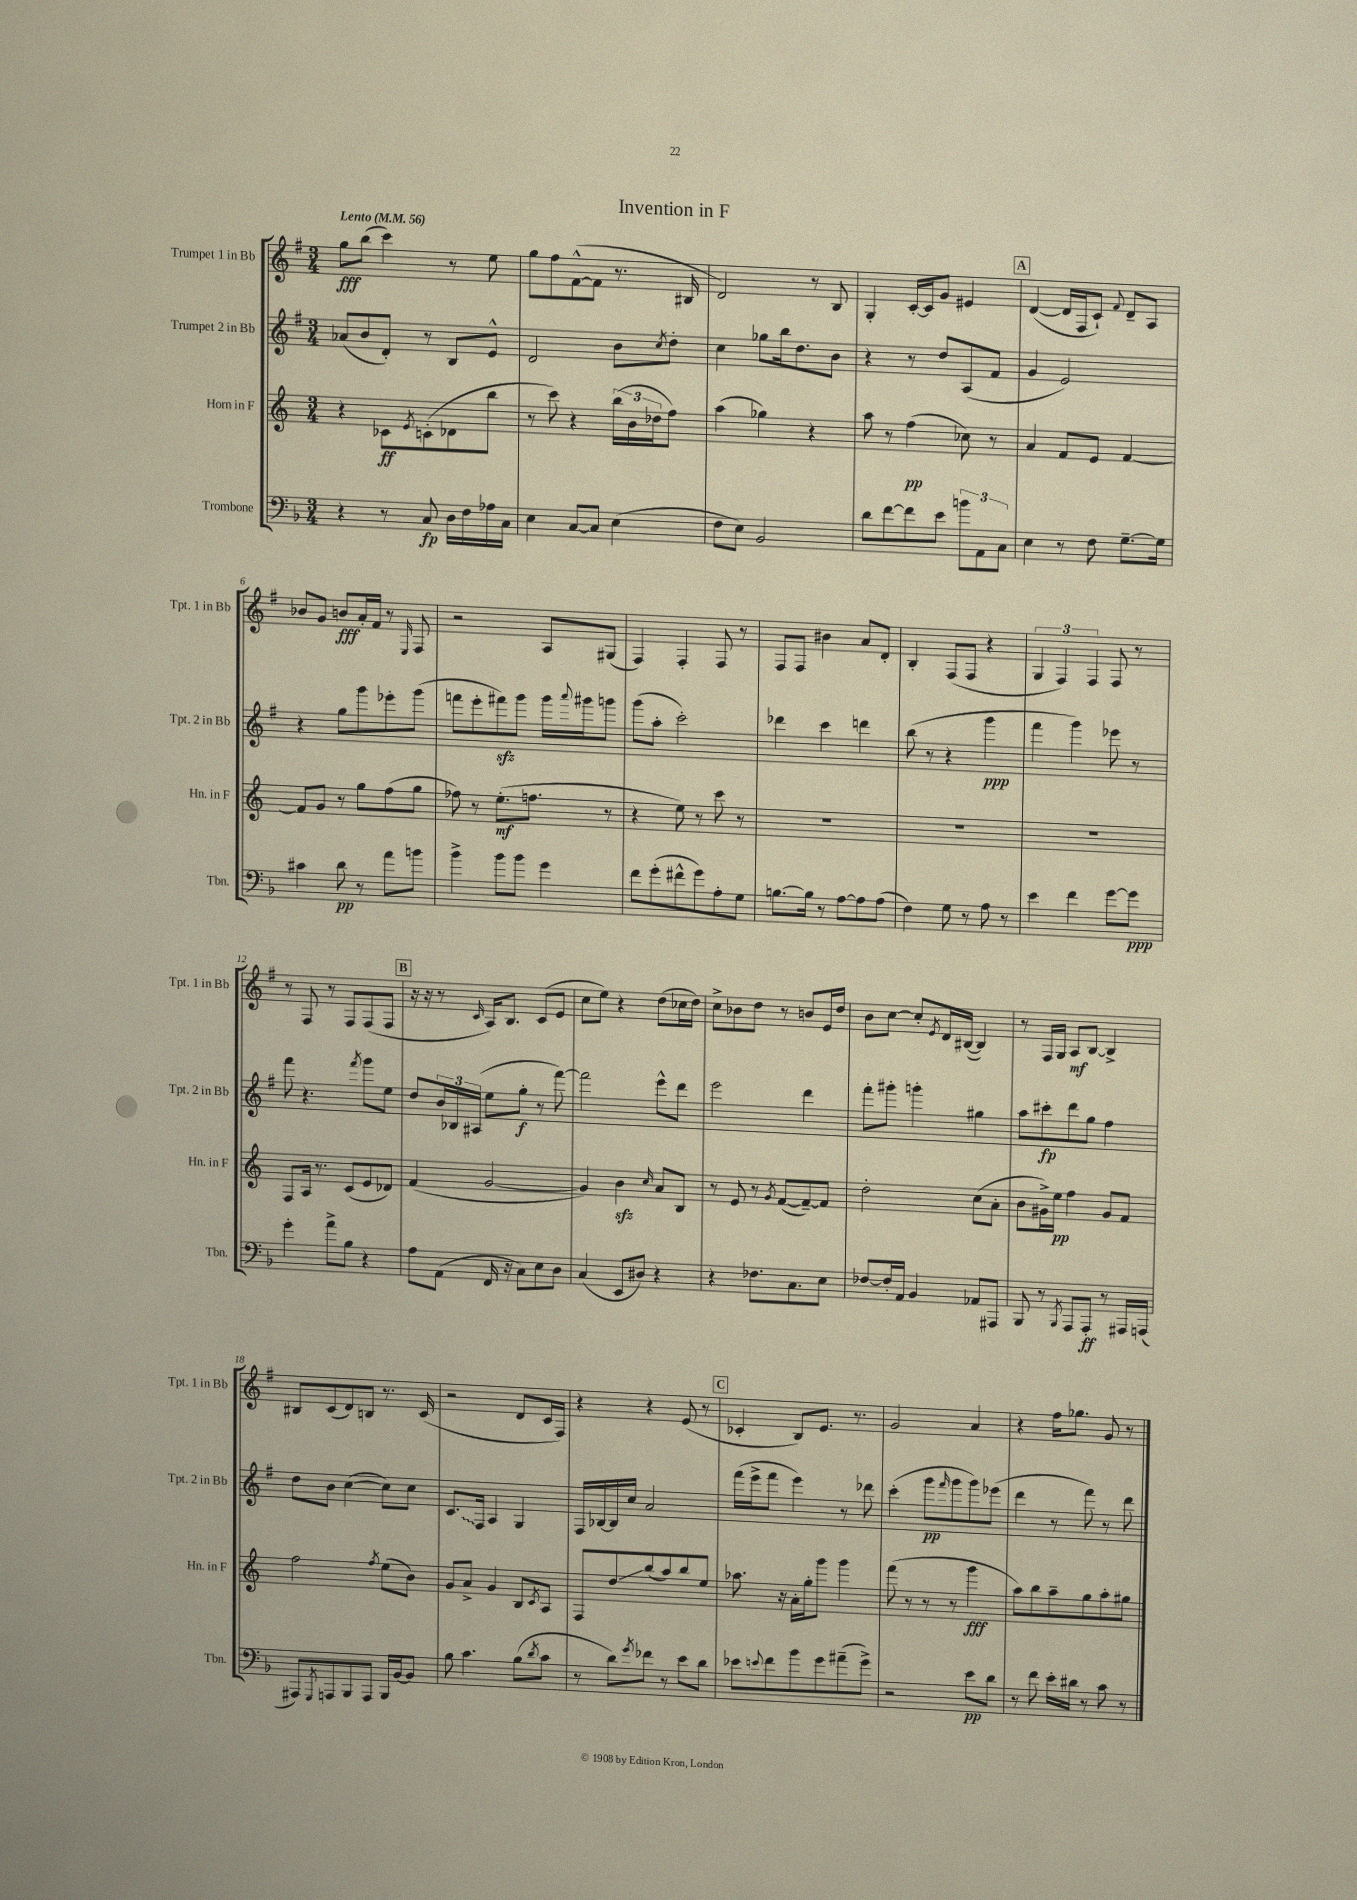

**kern	**kern	**kern	**kern
*staff4	*staff3	*staff2	*staff1
*clefF4	*clefG2	*clefG2	*clefG2
*k[b-]	*k[]	*k[f#]	*k[f#]
*M3/4	*M3/4	*M3/4	*M3/4
*MM56	*MM56	*MM56	*MM56
4r	4r	(8a-/L	8gg\L
.	.	8b/	(8bb\J
8r	8c-\L	8d'/J)	4ccc\)
.	8qe/	.	.
8C/	(8c'\	8r	.
16D\LL	8d-\	8B/L	8r
16F\	.	.	.
16A-\	8bb\J	8e^^/J	8ee\
16C\JJ	.	.	.
=	=	=	=
4E\	8r	2d/	8gg\L
.	8ccc\)	.	8ff#\
[8C/L	4r	.	([8f#^^\
8C/]J	.	.	8f#\]J
(4E\	(24bb\LL	8b\L	8.r
.	24b\	.	.
.	24dd-\J	.	.
.	.	8qcc/	.
.	8ff\J)	8dd'\J	.
.	.	.	16B#/
=	=	=	=
8F\L	(4aa\	4cc\	2d/)
8E\J)	.	.	.
2BB-/	4gg-\)	8gg-\L	.
.	.	16bb\k	.
.	.	8.dd\	.
.	4r	.	8r
.	.	8b\J	8B/
=	=	=	=
8d\L	8aa\	4r	4G'/
[8f\	8r	.	.
8f\]	(4ff\	8r	[16c'/LL
.	.	.	16c/]J
8e\J	.	8dd/L	8g/J
12b\L	8cc-\)	(8A/	4e#/
12AA\	.	.	.
.	8r	8f#/J	.
12C\J	.	.	.
=	=	=	=
4E\	4a/	4g/	([4d/
8r	8f/L	2e/)	16d/]LL
.	.	.	16F#/J
8F\	8e/J	.	8c`/J)
.	.	.	8qqf#/
[8.G~\L	[4f/	.	8d~/L
.	.	.	8A/J
16G\]Jk	.	.	.
=	=	=	=
4c#\	8f/]L	4r	8b-/L
.	8g/J	.	8g/J
8d\	8r	8gg\L	8b/L
8r	8gg\L	8ggg\	16a'/L
.	.	.	16f#/JJ
8a\L	(8ff\	8eee-'\	8r
.	.	.	16qqE/
8b\J	8gg\J	(8ggg\J	8F#/
=	=	=	=
4b-^\	8ff-\)	8fff\L	2r
.	8r	8eee'\	.
8b-\L	(8.ee'\L	8fff#\)	.
8b-\J	.	8ggg\J	.
.	8.ff\J	.	.
4g\	.	16ggg\LL	8A/L
.	.	8qqaaa/	.
.	.	16ggg#\J	.
.	8r	8ggg\J	(8G#/J
=	=	=	=
8f\L	4r	(8ggg\L	4F#/)
(8g'\	.	8aa'\J	.
8f#^^\	8ee\)	2ccc'\)	4F#'/
8g\)	8r	.	.
8A'\	8ccc\	.	8F#/
8G\J	8r	.	8r
=	=	=	=
[8.B\L	2.r	4ddd-\	8F#/L
.	.	.	8F#/J
16B\]Jk	.	.	.
8r	.	4ccc\	4b#\
[8A\L	.	.	.
8A\]	.	4ddd\	8a/L
(8A\J	.	.	8d'/J
=	=	=	=
4F\)	2.r	(8bb\	4B'/
.	.	8r	.
8G\	.	4r	(8F#/L
8r	.	.	8F#/J
8A\	.	4ggg\	4r
8r	.	.	.
=	=	=	=
4e\	2.r	4fff#\	6G/
.	.	.	6F#/)
4f\	.	4ggg\)	.
.	.	.	6F#/
[8g\L	.	8eee-\	8F#/
8g\]J	.	8r	8r
=	=	=	=
4g'\	8F/L	8fff#\	8r
.	16A/Jk	4.r	8F#/
.	8.r	.	.
8a^\L	.	.	8r
8B-\J	(8c/L	.	8F#/L
.	.	8qfff#/	.
4r	8e/	8ggg\L	(8F#/
.	8d-/J)	8ee\J	8F#/J
=	=	=	=
8A\L	(4f/	8dd/L	16r
.	.	.	16r
(8AA\J	.	24b/L	8r
.	.	24B-/	.
.	.	(24A#/JJ	.
.	.	.	16qqc/
16FF/	[2g/	8ee\L	16A/LK)
16r	.	.	8.B/J
8C\L)	.	8gg'\J	.
8E\	.	8r	(8c/L
8D\J	.	[8fff#\)	8e/J
=	=	=	=
(4C/	4g/])	2fff#\]	8cc\L
.	.	.	8ee\J)
8EE/L	4b\	.	4r
8D#/J)	.	.	.
.	16qqcc/	.	.
4r	8a/L	8eee^^\L	(8dd\L
.	8B/J	8ddd\J	16cc-\L
.	.	.	16dd\JJ)
=	=	=	=
4r	8r	2eee\	8cc^\L
.	8e/	.	8b-\
8.F-\L	8r	.	8dd\J
.	8qg/	.	.
.	([8f/L	.	8r
8.C\	.	.	.
.	8f~/_)	4ddd\	8b/L
8E\J	8f/]J	.	16e/L
.	.	.	16dd/JJ
=	=	=	=
[8F-/L	2dd'\	8fff#'\L	8b\L
16F-'/]L	.	8ggg#'\J	[8cc\J
16AA/JJ	.	.	.
4BB-/	.	4ggg'\	8cc'/]L
.	.	.	8qe/
.	.	.	16d/L
.	.	.	([16B#/JJ
8AA-/L	(8cc\L	4gg#\	4B#/])
8AAA#/J	8a'\J	.	.
=	=	=	=
8BBB-/	8b\L	8aa\L	8r
8r	16g#^\L)	8ccc#'\	16F#/LL
.	16ee\JJ	.	16G/JJ
8qBBB-/	.	.	.
8AAA/L	4ff\	8ddd\	8A/L
8AAA'/J	.	8gg\J	[8B/J
8r	8g#/L	4ff#\	4B^/]
16AAA#/LL	8f/J	.	.
(16AAA/JJ	.	.	.
=	=	=	=
8AAA#/L)	2ff\	8dd\L	8B#/L
8qGGG/	.	.	.
8AAA/	.	8b\J	(8c/
8BBB-/	.	([4cc\	8d/)
8AAA/J	.	.	8B/J
.	8qff/	.	.
16BBB-/LL	(8ee\L	8cc\]L)	8.r
[16BB-/J	.	.	.
8BB-/]J	8b\J)	8cc\J	.
.	.	.	(16c/
=	=	=	=
8B-\	8g/L	8.c/L	2r
4.c\	8a^/J	.	.
.	.	16F#/Jk	.
.	4g/	4A/	.
(8B-\L	8B/L	4G/	8d/L
8qd/	8qc/	.	.
8c\J	8A/J	.	16c/L
.	.	.	16F#/JJ)
=	=	=	=
8r	8F/L	16F#/LL	4r
.	.	[16B-/	.
8d\L)	8dd/	16B-/]	.
.	.	16cc/JJ	.
8qg/	.	.	.
8f-\J	(8bb/	2a/	4r
8r	8aa/)	.	.
8e\L	8bb/	.	(8e/
8d\J	8ee/J	.	8r
=	=	=	=
8e-\L	8.aa-\	(16fff#\LL	4c-'/
.	.	16eee^\J	.
8qqe/	.	.	.
8f\	.	8fff#\J	.
.	16r	.	.
8b-\	16a'\LL	4eee\)	8B/L)
.	16gg'\J	.	.
8g\	8ggg\J	.	8.e/J
(8a#~\	4ggg\	8r	.
.	.	.	8.r
8g^\J)	.	8ddd-\	.
=	=	=	=
2r	(8fff\	(4ccc'\	2g/
.	8r	.	.
.	8r	8ggg\L	.
.	.	16qqfff#/	.
.	8r	8ggg\	.
8e\L	4ggg\	8ggg\)	4a/
8d\J	.	(8eee-\J	.
=	=	=	=
8r	8aa\L)	4ddd\	4r
8f\	8bb\	.	.
16e'\LL	8aa~\	8r	16ff#\LK
16d#\JJ	.	.	8.gg-\J
8r	8gg\	8fff#\)	.
8c\	8aa'\	8r	8g/
8r	8gg#\J	8ddd\	8r
==	==	==	==
*-	*-	*-	*-
